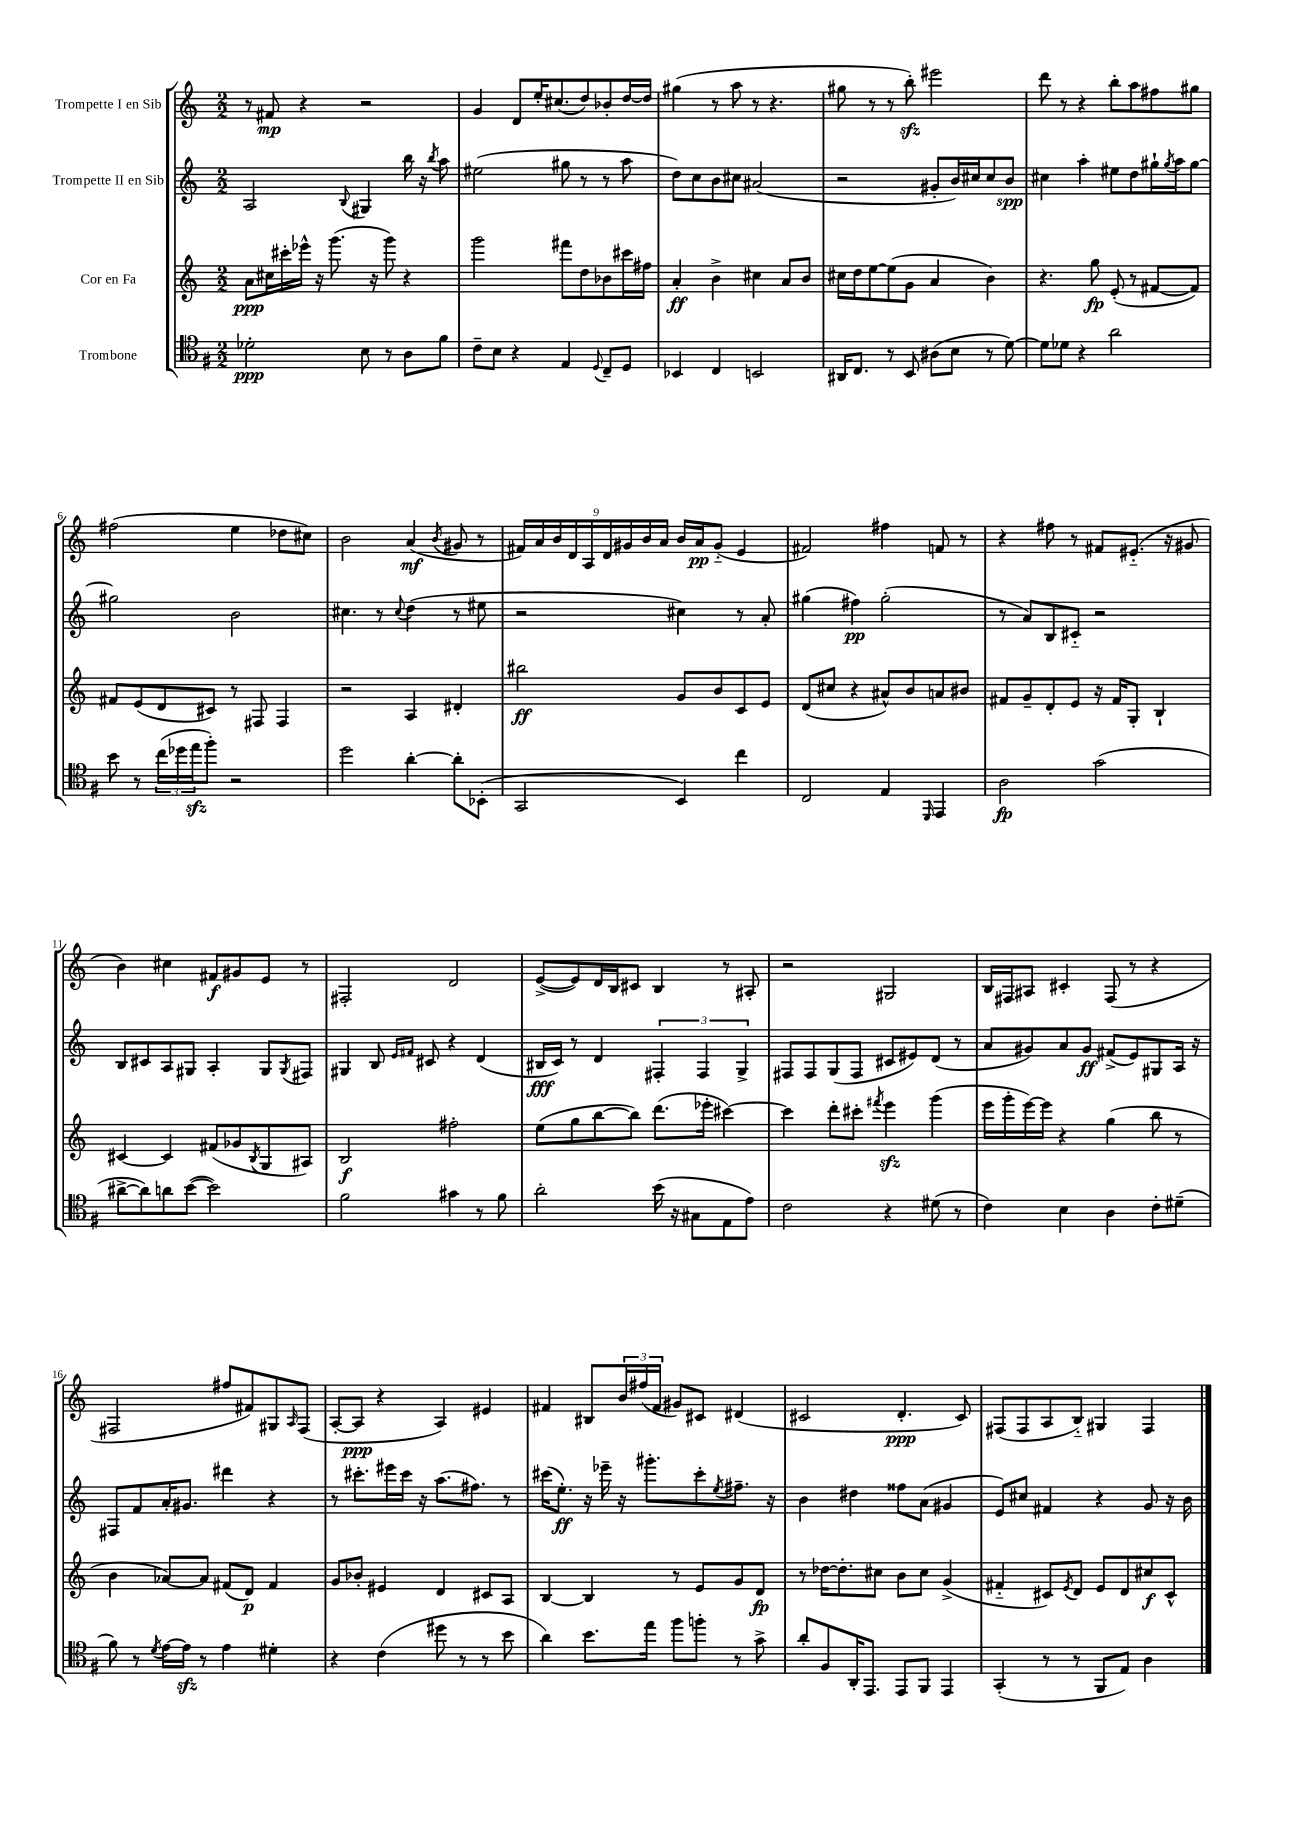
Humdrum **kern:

**kern	**kern	**kern	**kern
*staff4	*staff3	*staff2	*staff1
*clefC4	*clefG2	*clefG2	*clefG2
*k[f#]	*k[]	*k[]	*k[]
*M2/2	*M2/2	*M2/2	*M2/2
2d-'\	8a\L	2A/	8r
.	16cc#\L	.	8f#/
.	16ccc#'\	.	.
.	16eee-^^\JJ	.	4r
.	16r	.	.
.	(8.ggg\	.	.
.	.	8qqB/	.
8B\	.	4G#/	2r
.	16r	.	.
8r	8ggg\)	.	.
8A\L	4r	16bb\	.
.	.	16r	.
.	.	8qbb/	.
8f#\J	.	8aa\	.
=	=	=	=
8c~\L	2ggg\	(2ee#\	4g/
8B\J	.	.	.
4r	.	.	8d/L
.	.	.	16ee'/K
.	.	.	(8.cc#/
4E/	8fff#\L	8gg#\	.
.	8dd\	8r	8dd/)
8qqD/	.	.	.
8C~/L	8b-\	8r	8b-'/
8D/J	16ccc#\L	8aa\	[16dd/L
.	16ff#\JJ	.	16dd/]JJ
=	=	=	=
4BB-/	4a'/	8dd\L)	(4gg#\
.	.	8cc\	.
4C/	4b^\	8b\	8r
.	.	8cc#\J	8aa\
2BB/	4cc#\	(2a#/	8r
.	.	.	4.r
.	8a/L	.	.
.	8b/J	.	.
=	=	=	=
16AA#/LK	16cc#\LL	2r	8gg#\
8.C/J	16dd\J	.	.
.	[8ee\	.	8r
8r	(8ee\]	.	8r
8BB/	8g\J	.	8bb'\)
(8A#\L	4a/	8g#'/L	2eee#\
8B\J	.	16b/L)	.
.	.	16cc#/J	.
8r	4b\)	8cc#/	.
[8d\)	.	8b/J	.
=	=	=	=
8d\]L	4.r	4cc#\	8ddd\
8d-\J	.	.	8r
4r	.	4aa'\	4r
.	8gg\	.	.
2a\	(8e'/	8ee#\L	8bb'\L
.	8r	8dd\	8aa\
.	[8f#/L	16gg#`\L	8ff#\
.	.	8qgg#/	.
.	.	16aa\J	.
.	8f#/]J)	[8gg#\J	8gg#\J
=	=	=	=
8b\	8f#/L	2gg#\]	(2ff#\
8r	(8e/	.	.
(24cc\LL	8d/	.	.
24dd-\	.	.	.
24ee\J	.	.	.
8ff#'\J)	8c#/J)	.	.
2r	8r	2b\	4ee\
.	8F#/	.	.
.	4F#/	.	8dd-\L
.	.	.	8cc#\J)
=	=	=	=
2dd\	2r	4.cc#\	2b\
.	.	8r	.
.	.	8qqcc#/	.
[4a'\	4A/	(4dd\	(4a/
.	.	.	8qb/
8a'\]L	4d#'/	8r	8g#/
(8BB-'\J	.	8ee#\	8r
=	=	=	=
2GG/	2bb#\	2r	18f#/LL)
.	.	.	18a/
.	.	.	18b/
.	.	.	18d/
.	.	.	18A/
.	.	.	18d/
.	.	.	18g#/
.	.	.	18b/
.	.	.	18a/JJ
4BB/)	8g/L	4cc#\)	16b/LL
.	.	.	16a/J
.	8b/	.	(8g#'~/J
4cc\	8c/	8r	4e/
.	8e/J	8a'/	.
=	=	=	=
2C/	(8d/L	(4gg#\	2f#/)
.	8cc#/J	.	.
.	4r	4ff#\)	.
4E/	8a#^^/L)	(2gg#'\	4ff#\
.	8b/	.	.
16qqDD/	.	.	.
4EE/	8a/	.	8f/
.	8b#/J	.	8r
=	=	=	=
2A\	8f#/L	8r	4r
.	8g~/	8a/L)	.
.	8d'/	8B/	8ff#\
.	8e/J	8c#'~/J	8r
(2g\	16r	2r	8f#/L
.	16f#/LK	.	.
.	8G'/J	.	(8.e#'~/J
.	4B`/	.	.
.	.	.	16r
.	.	.	8g#/
=	=	=	=
[8a#^\L	[4c#/	8B/L	4b\)
8a#\])	.	8c#/	.
8a\	4c#/]	8A/	4cc#\
([8b\J	.	8G#/J	.
2b\])	(8f#/L	4A'/	8f#/L
.	8g-/	.	8g#/
.	8qB/	.	.
.	8G/	8G#/L	8e/J
.	.	8qG#/	.
.	8A#/J)	8F#/J	8r
=	=	=	=
2f#\	2B/	4G#/	2F#'/
.	.	8B/	.
.	.	16qqe/LL	.
.	.	16qqf#/JJ	.
.	.	8c#/	.
4g#\	2ff#'\	4r	2d/
8r	.	(4d/	.
8f#\	.	.	.
=	=	=	=
2a'\	(8ee\L	16B#/LL	([8e^/L
.	.	16c/JJ)	.
.	8gg\	8r	8e/])
.	[8bb\	4d/	16d/L
.	.	.	16B/J
.	8bb\]J)	.	8c#/J
(16b\	(8.ddd\L	6F#'/	4B/
16r	.	.	.
8G#\L	.	.	.
.	.	6F#/	.
.	16eee-'\Jk	.	.
8E\	[4ccc#\)	.	8r
.	.	6G^/	.
8e\J)	.	.	8A#'/
=	=	=	=
2c\	4ccc#\]	8F#/L	2r
.	.	8F#/	.
.	8ddd'\L	(8G/	.
.	8ccc#'\J	8F#/J	.
.	8qfff#/	.	.
4r	4eee\	8c#/L	2G#/
.	.	8e#/)	.
(8d#\	(4ggg\	(8d/J	.
8r	.	8r	.
=	=	=	=
4c\)	16eee\LL	8a/L	16B/LL
.	16ggg'\	.	16F#/J
.	[16eee\)	8g#/)	8A#/J
.	16eee\]JJ	.	.
4B\	4r	8a/	4c#'/
.	.	8g#/J	.
4A\	(4gg\	(8f#^/L	(8F#/
.	.	8e/)	8r
8c'\L	8bb\	8G#/	4r
(8d#~\J	8r	16A/Jk	.
.	.	16r	.
=	=	=	=
8f#\)	4b\	8F#/L	2F#/
8r	.	8f/	.
8qd/	.	.	.
[16e\LL	[8a-/L)	16a'/K	.
16e\]JJ	.	8.g#/J	.
8r	8a-/]J	.	.
4e\	(8f#/L	4ddd#\	8ff#/L
.	8d/J)	.	8f#/)
4d#'\	4f#/	4r	8G#/
.	.	.	16qqA/
.	.	.	(8F#/J
=	=	=	=
4r	8g/L	8r	[8A'/L
.	8b-'/J	8.ccc#'\L	8A/]J
(4c\	4e#/	.	4r
.	.	16eee#\L	.
.	.	16ccc#\JJ	.
.	.	16r	.
8dd#\	4d/	(8.aa\L	4A/)
8r	.	.	.
.	.	8.ff#\J)	.
8r	8c#/L	.	4e#/
8b\	8A/J	8r	.
=	=	=	=
4a\)	[4B/	(16ccc#\LK	4f#/
.	.	8.ee'\J)	.
8.b\L	4B/]	16r	8B#/L
.	.	16eee-~\	.
.	.	16r	24b/L
.	.	.	(24ff#/
16ee\Jk	.	8.ggg#'\L	.
.	.	.	24f#/JJ
8ff#\L	8r	.	8g#/L)
8ff'\J	8e/L	8ccc#'\	8c#/J
.	.	8qee/	.
8r	8g/	8.ff#~\J	(4d#/
8g^\	8d/J	.	.
.	.	16r	.
=	=	=	=
8a'/L	8r	4b\	2c#/
8F#/	[16dd-\LK	.	.
.	8.dd-'\]	.	.
16AA'/K	.	4dd#\	.
8.EE/J	.	.	.
.	8cc#\J	.	.
8EE/L	8b\L	8ff##\L	4.d'/
8FF#/J	8cc#\J	(8a\J	.
4EE/	(4g^/	4g#/	.
.	.	.	8c#/)
=	=	=	=
(4GG'/	4f#'~/	8e/L)	(8F#/L
.	.	8cc#/J	8F#/
8r	8c#/L)	4f#/	8A/
.	8qe/	.	.
8r	8d/J	.	8B'~/J)
8FF#/L	8e/L	4r	4G#/
8E/J)	8d/	.	.
4A\	8cc#/	8g/	4F#/
.	8c#^^/J	16r	.
.	.	16b\	.
==	==	==	==
*-	*-	*-	*-
